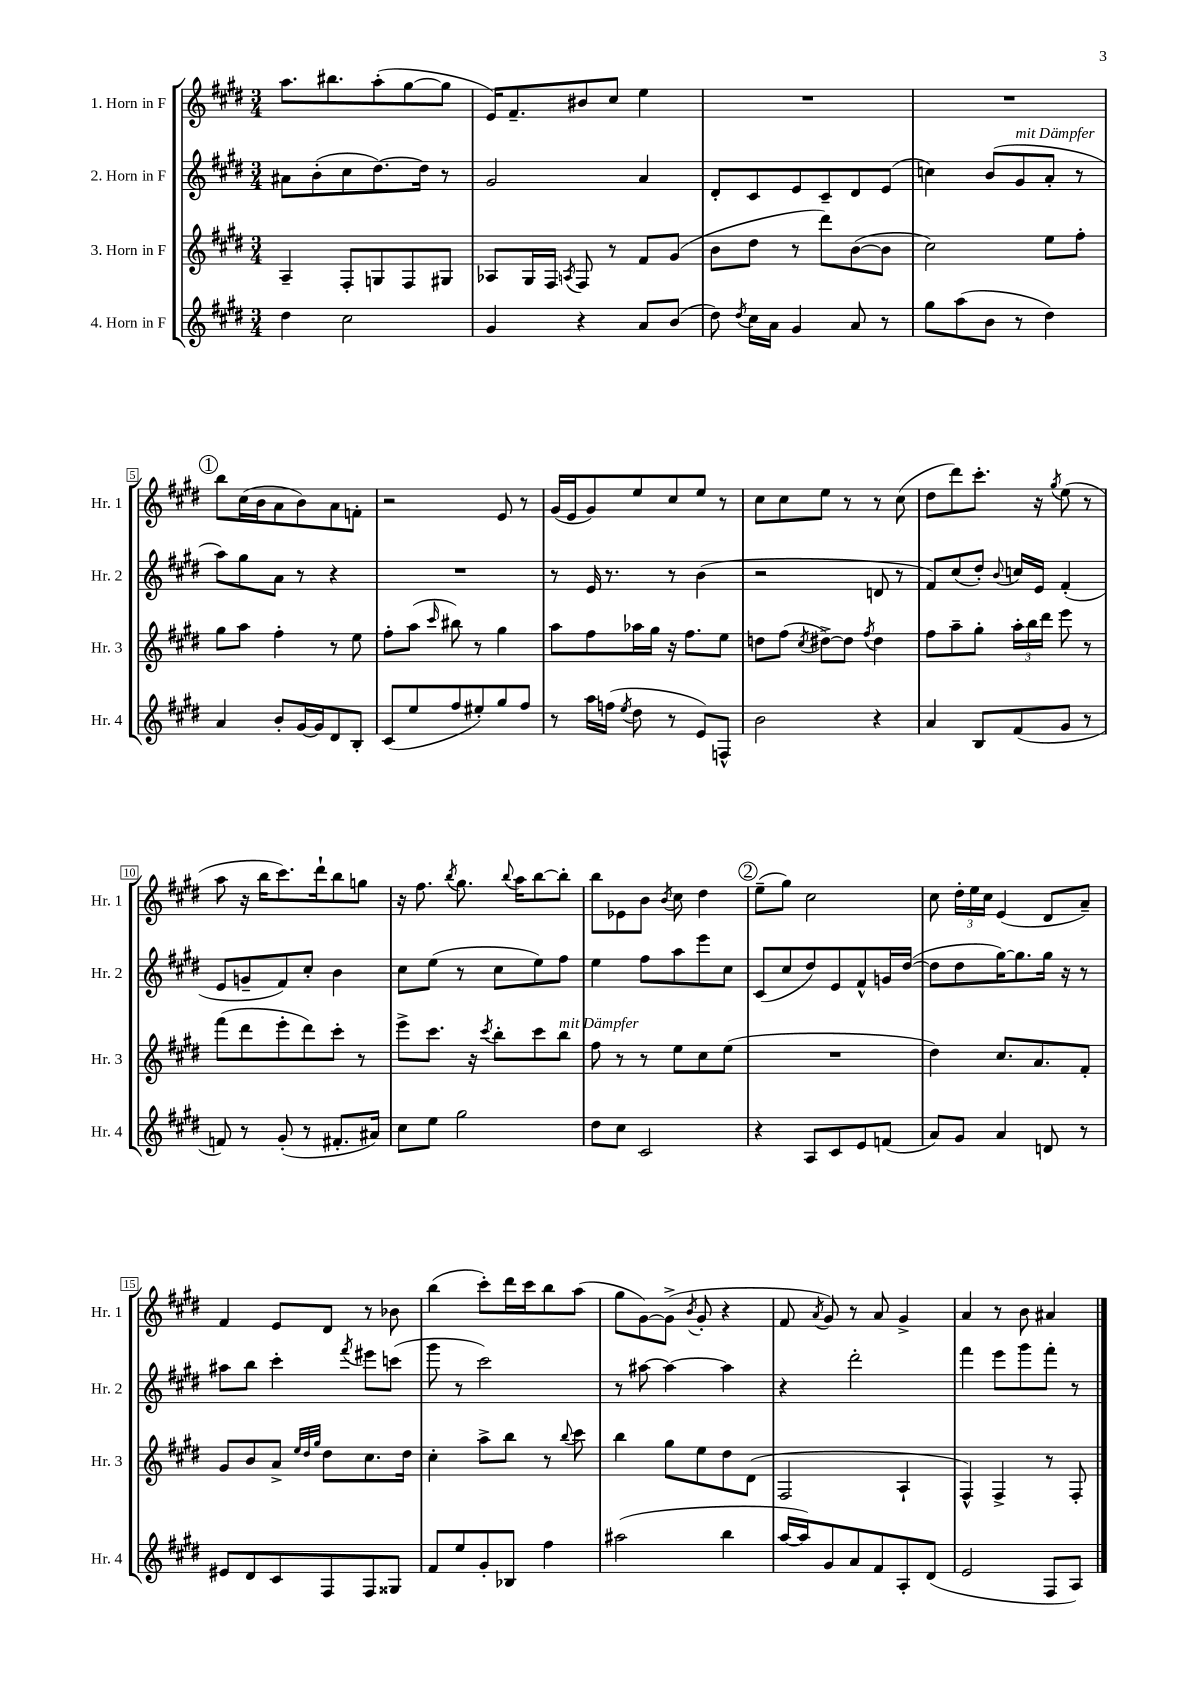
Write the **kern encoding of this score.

**kern	**kern	**kern	**kern
*staff4	*staff3	*staff2	*staff1
*clefG2	*clefG2	*clefG2	*clefG2
*k[f#c#g#d#]	*k[f#c#g#d#]	*k[f#c#g#d#]	*k[f#c#g#d#]
*M3/4	*M3/4	*M3/4	*M3/4
4dd#\	4A~/	8a#\L	8.aa\L
.	.	(8b'\	.
.	.	.	8.bb#\
2cc#\	8F#'/L	8cc#\	.
.	8G/	[8.dd#\)	(8aa'\
.	8F#/	.	[8gg#\
.	.	16dd#\]Jk	.
.	8G#/J	8r	8gg#\]J
=	=	=	=
4g#/	8A-/L	2g#/	16e/LK)
.	.	.	8.f#~/
.	16G#/L	.	.
.	16F#/JJ	.	.
.	8qA/	.	.
4r	8F#/	.	8b#/
.	8r	.	8cc#/J
8a/L	8f#/L	4a/	4ee\
(8b/J	(8g#/J	.	.
=	=	=	=
8dd#\)	8b\L	8d#'/L	2.r
8qdd#/	.	.	.
16cc#\LL	8dd#\J	8c#/	.
16a\JJ	.	.	.
4g#/	8r	8e/	.
.	8ddd#\L)	8c#~/	.
8a/	([8b\	8d#/	.
8r	8b\]J	(8e/J	.
=	=	=	=
8gg#\L	2cc#\)	4cc\)	2.r
(8aa\	.	.	.
8b\J	.	(8b/L	.
8r	.	8g#/	.
4dd#\)	8ee\L	8a'/J	.
.	8ff#'\J	8r	.
=	=	=	=
4a/	8gg#\L	8aa\L)	8bb\L
.	8aa\J	8gg#\	(16cc#\L
.	.	.	16b\J
8b'/L	4ff#'\	8a\J	8a\
[16g#/L	.	8r	8b\)
16g#/]J	.	.	.
8d#/	8r	4r	8a\
8B'/J	8ee\	.	8f'\J
=	=	=	=
(8c#/L	8ff#'\L	2.r	2r
8ee/	(8aa\J	.	.
.	16qqccc#/	.	.
8ff#/	8bb#\)	.	.
8ee#'/)	8r	.	.
8gg#/	4gg#\	.	8e/
8ff#/J	.	.	8r
=	=	=	=
8r	8aa\L	8r	(16g#/LL
.	.	.	16e/J
16aa\LL	8ff#\	16e/	8g#/)
(16ff\JJ	.	8.r	.
8qee/	.	.	.
8dd#\	16aa-\L	.	8ee/
.	16gg#\JJ	.	.
8r	16r	8r	8cc#/
.	8.ff#\L	.	.
8e/L)	.	(4b\	8ee/J
8F^^/J	8ee\J	.	8r
=	=	=	=
2b\	8dd\L	2r	8cc#\L
.	(8ff#\J	.	8cc#\
.	8qcc#/	.	.
.	[8dd#^\L)	.	8ee\J
.	8dd#\]J	.	8r
.	8qff#/	.	.
4r	4dd#\	8d/	8r
.	.	8r	(8cc#\
=	=	=	=
4a/	8ff#\L	8f#/L)	8dd#\L
.	8aa~\	(8cc#/	8ddd#\)
8B/L	8gg#'\J	8dd#'/J)	8.ccc#'\J
.	.	8qqb/	.
(8f#/	24aa'\LL	16cc/LL	.
.	24bb\	.	.
.	.	16e/JJ	16r
.	24ddd#\JJ	.	.
.	.	.	8qgg#/
8g#/J	8eee\	(4f#'/	(8ee\
8r	8r	.	8r
=	=	=	=
8f/)	(8fff#\L	8e/L	8aa\
8r	8ddd#\	8g~/	16r
.	.	.	16bb\LK
(8g#'/	8eee'\	8f#/)	8.ccc#\)
8r	8ddd#\)	8cc#'/J	.
.	.	.	16ddd#`\k
8.f#'/L	8ccc#'\J	4b\	8bb\
.	8r	.	8gg\J
16a#/Jk)	.	.	.
=	=	=	=
8cc#\L	8eee^\L	8cc#\L	16r
.	.	.	8.ff#\
8ee\J	8.ccc#\J	(8ee\J	.
.	.	.	8qbb/
2gg#\	.	8r	8.gg#\
.	16r	.	.
.	8qccc#/	.	.
.	8bb'\L	8cc#\L	.
.	.	.	8qqbb/
.	.	.	16aa\LK
.	8ccc#\	8ee\)	[8bb\
.	8bb\J	8ff#\J	8bb'\]J
=	=	=	=
8dd#\L	8ff#\	4ee\	8bb\L
8cc#\J	8r	.	8e-\
2c#/	8r	8ff#\L	8b\J
.	.	.	8qb/
.	8ee\L	8aa\	8cc#\
.	8cc#\	8eee\	4dd#\
.	(8ee\J	8cc#\J	.
=	=	=	=
4r	2.r	(8c#/L	(8ee~\L
.	.	8cc#/	8gg#\J)
8A/L	.	8dd#/)	2cc#\
8c#/	.	8e/	.
8e/	.	8f#^^/	.
(8f/J	.	16g/L	.
.	.	([16dd#/JJ	.
=	=	=	=
8a/L)	4dd#\)	8dd#\]L	8cc#\
8g#/J	.	8dd#\	24dd#'\LL
.	.	.	24ee\
.	.	.	24cc#\JJ
4a/	8.cc#/L	[16gg#\K)	(4e/
.	.	8.gg#\]	.
.	8.a/	.	.
8d/	.	16gg#\Jk	8d#/L
.	.	16r	.
8r	8f#'/J	8r	8a~/J)
=	=	=	=
8e#/L	8g#/L	8aa#\L	4f#/
8d#/	8b/	8bb\J	.
8c#/	8a^/J	4ccc#'\	8e/L
.	32qqee/LLL	.	.
.	32qqdd#/	.	.
.	32qqgg#/JJJ	.	.
8F#/	8dd#\L	.	8d#/J
.	.	8qfff#/	.
8F#/	8.cc#\	8eee#\L	8r
8G##/J	.	(8ccc\J	8b-\
.	16dd#\Jk	.	.
=	=	=	=
8f#/L	4cc#'\	8ggg#\	(4bb\
8ee/	.	8r	.
8g#'/	8aa^\L	2ccc#\)	8ccc#'\L)
8B-/J	8bb\J	.	16ddd#\L
.	.	.	16ccc#\J
4ff#\	8r	.	8bb\
.	8qqbb/	.	.
.	8ccc#\	.	(8aa\J
=	=	=	=
(2aa#\	4bb\	8r	8gg#\L
.	.	[8aa#\	[8g#\)
.	8gg#\L	4aa#\_	(8g#^\]J
.	.	.	8qb/
.	8ee\	.	8g#'/
4bb\	8dd#\	4aa#\]	4r
.	(8d#\J	.	.
=	=	=	=
[16aa/LL	2F#/	4r	8f#/
16aa/]J)	.	.	.
.	.	.	8qa/
8g#/	.	.	8g#/)
8a/	.	2ddd#'\	8r
8f#/	.	.	8a/
8A'/	4A`/	.	4g#^/
(8d#/J	.	.	.
=	=	=	=
2e/	4F#^^/)	4fff#\	4a/
.	4F#^/	8eee\L	8r
.	.	8ggg#\	8b\
8F#/L	8r	8fff#'\J	4a#/
8A/J)	8F#'/	8r	.
==	==	==	==
*-	*-	*-	*-
